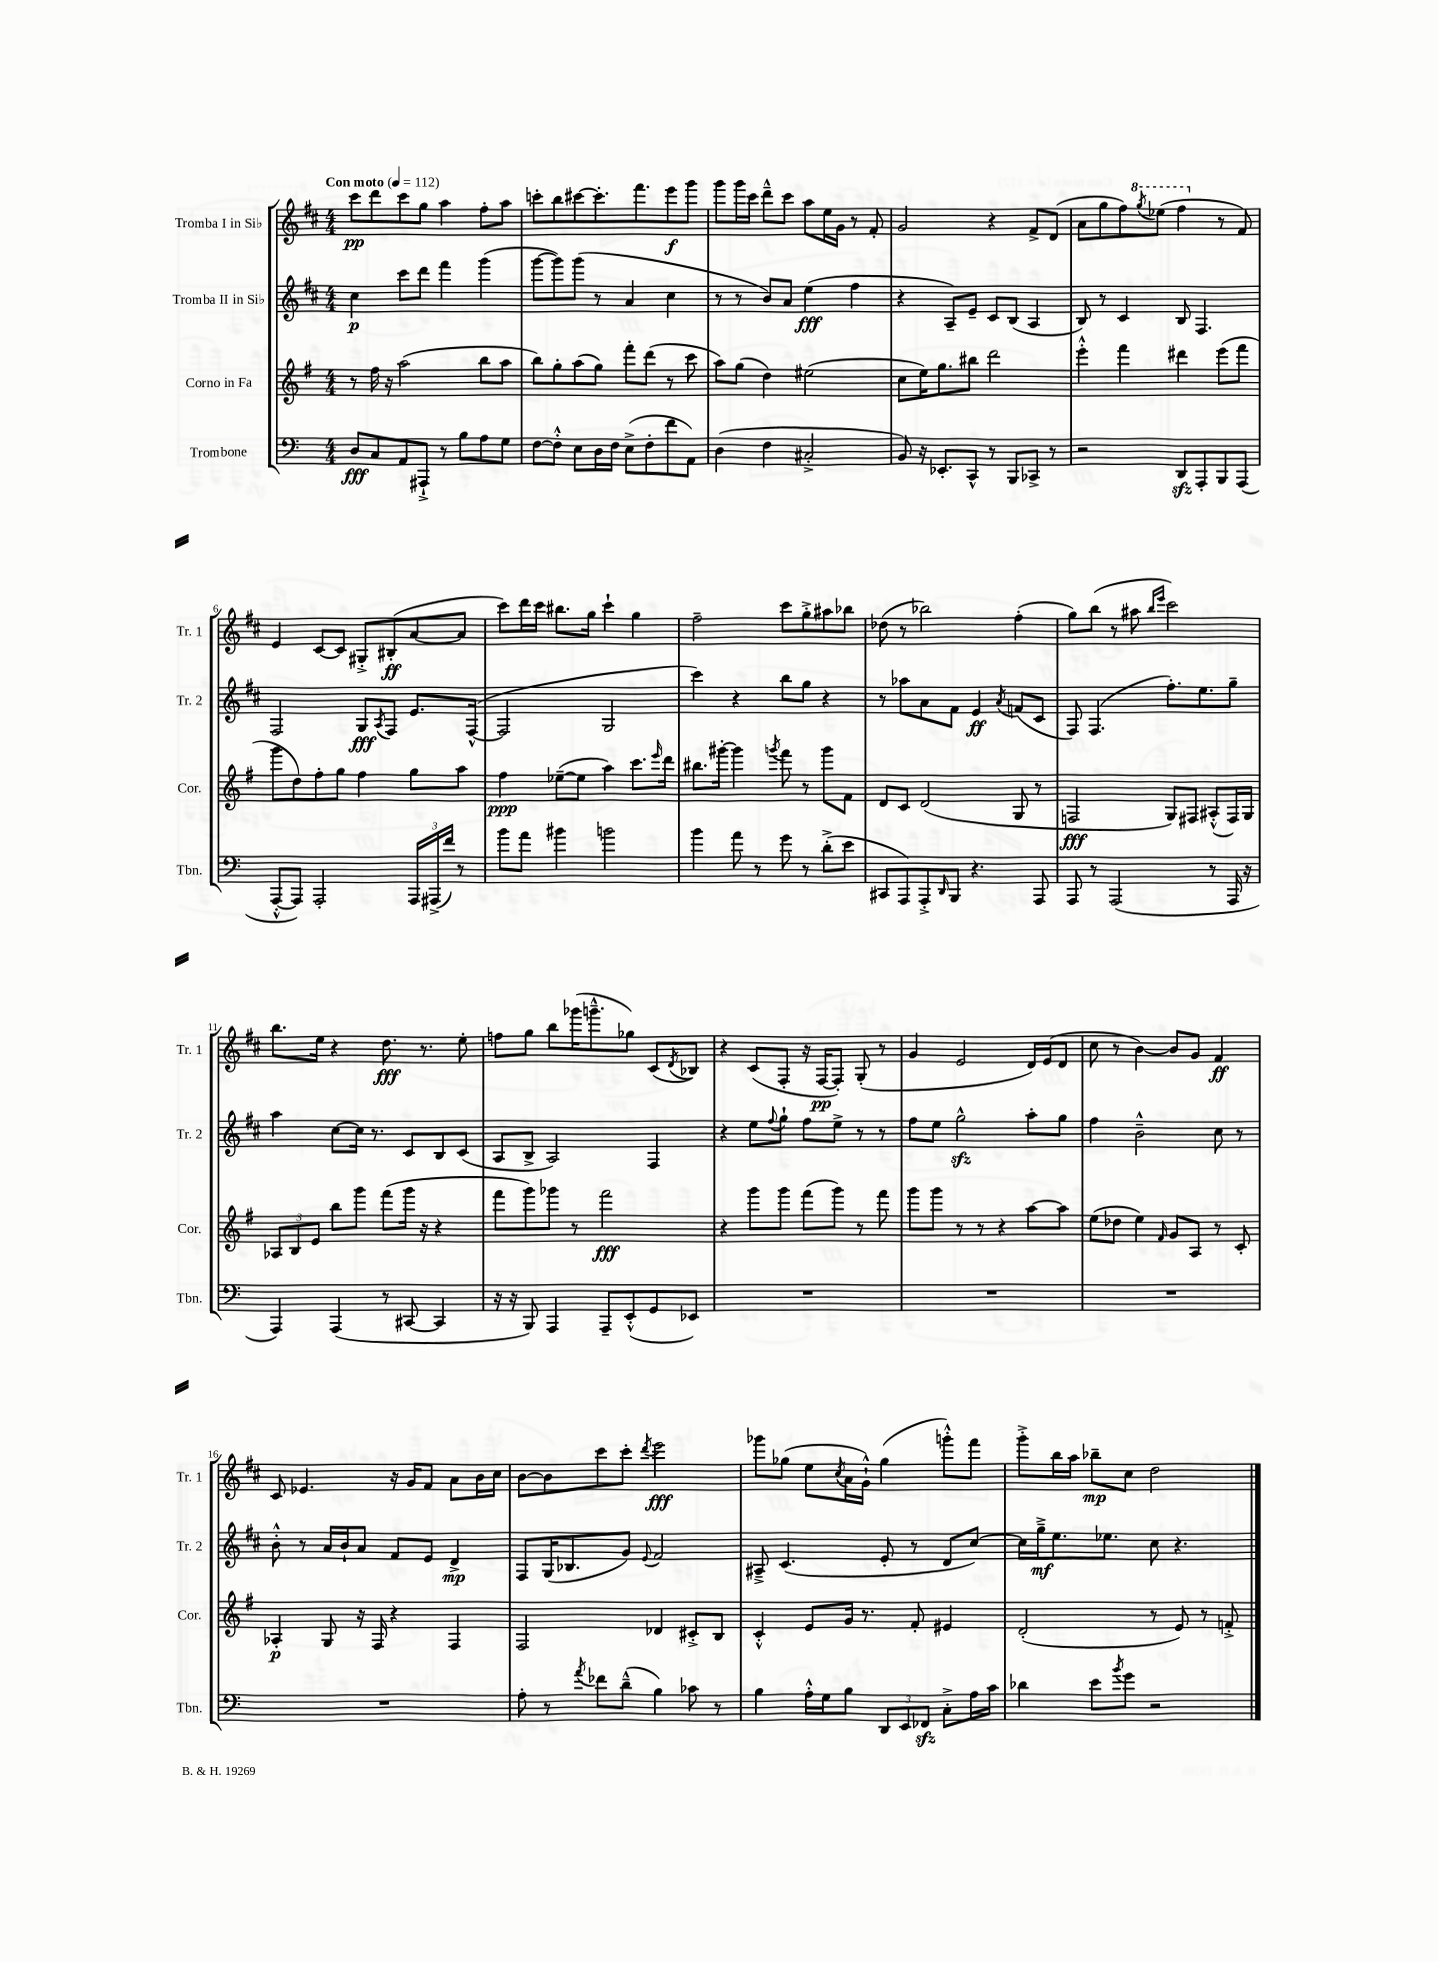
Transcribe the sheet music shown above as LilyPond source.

<<
\new StaffGroup <<
\new Staff = "s0" \with { instrumentName = "Tromba I in Sib" shortInstrumentName = "Tr. 1" } {
    \clef treble \key d \major \numericTimeSignature \time 4/4 \tempo "Con moto" 4 = 112
    cis'''8\pp d'''8 cis'''8 g''8 a''4 fis''8-. a''8 |
    c'''8-. b''8 cis'''8~ cis'''8.-. fis'''8. e'''8\f g'''8 |
    g'''8 g'''16 cis'''16 d'''8---^ cis'''8 a''8 e''16 g'16 r8 fis'8-. |
    g'2 r4 fis'8-> d'8( |
    a'8 g''8 fis''8) \ottava #1 \acciaccatura { g'''8 } ees'''8( fis'''4 \ottava #0 r8 fis'8) |
    e'4 cis'8~ cis'8 gis8-.-> bis8-.\ff( a'8~ a'8 |
    cis'''8) d'''16 cis'''16 bis''8. g''16 cis'''4-! g''4 |
    fis''2-- cis'''8 g''8-.-> ais''8 bes''8 |
    des''8( r8 bes''2) fis''4-.( |
    g''8) b''8( r8 ais''8 \grace { b''16 e'''16 } cis'''2) |
    b''8. e''16 r4 d''8.\fff r8. e''8-. |
    f''8 g''8 b''8 ges'''16( g'''8.---^ ges''8) cis'8( \acciaccatura { d'8 } bes8) |
    r4 cis'8( fis8-. r16 fis16~\pp fis8-.) g8-.( r8 |
    g'4 e'2 d'16) e'16( d'8 |
    cis''8 r8 b'4~) b'8 g'8 fis'4\ff |
    cis'8 ees'4. r16 g'16 fis'8 a'8 b'16 cis''16 |
    b'8~ b'8 cis'''8 cis'''8-. \acciaccatura { d'''8 } e'''2\fff |
    ges'''8 ges''8( e''8 \acciaccatura { cis''8 } a'16 g'16-!-^) ges''4( g'''8-.-^) fis'''8 |
    g'''8-.-> b''16 a''16 bes''8--\mp cis''8 d''2 \bar "|." |
}
\new Staff = "s1" \with { instrumentName = "Tromba II in Sib" shortInstrumentName = "Tr. 2" } {
    \clef treble \key d \major \numericTimeSignature \time 4/4
    cis''4\p cis'''8 d'''8 fis'''4 g'''4( |
    g'''8~ g'''8) g'''8( r8 a'4 cis''4 |
    r8 r8 b'8) a'8 e''4\fff( fis''4 |
    r4 a8--) e'8-- cis'8 b8( a4 |
    b8) r8 cis'4 b8 fis4. |
    fis2 g8\fff \acciaccatura { a8 } fis8 e'8. fis16~-^( |
    fis2 g2 |
    cis'''4) r4 b''8 g''8 r4 |
    r8 aes''8 a'8 fis'8 e'4\ff \acciaccatura { a'8 } f'8( cis'8 |
    fis8) fis4.( fis''8.-.) e''8. g''8-- |
    a''4 cis''8~ cis''16 r8. cis'8 b8 cis'8( |
    a8 b8-> a2) fis4 |
    r4 e''8 \appoggiatura { fis''8 } g''8-! fis''8 e''8-> r8 r8 |
    fis''8 e''8 g''2-^\sfz a''8-. g''8 |
    fis''4 b'2---^ cis''8 r8 |
    b'8-.-^ r8 a'16 b'16-! a'8 fis'8 e'8 d'4->\mp |
    fis8 g16( bes8. g'8) \appoggiatura { e'8 } fis'2 |
    ais8---> cis'4.( e'8-. r8 d'8 cis''8~) |
    cis''16 g''16--->\mf e''8. ees''8. cis''8 r4. \bar "|." |
}
\new Staff = "s2" \with { instrumentName = "Corno in Fa" shortInstrumentName = "Cor." } {
    \clef treble \key g \major \numericTimeSignature \time 4/4
    r8 fis''16 r16 a''2( b''8 a''8 |
    b''8) g''8-. a''8( g''8) fis'''8-. d'''8( r8 c'''8 |
    a''8) g''8( d''4) eis''2( |
    c''8 e''16) g''8. bis''8 d'''2 |
    e'''4-.-^ fis'''4 dis'''4 e'''8( fis'''8 |
    g'''8 d''8) fis''8-. g''8 fis''4 g''8 a''8 |
    fis''4\ppp ees''8~--( ees''8 a''4) c'''8. \grace { e'''16 } d'''16 |
    bis''8. gis'''16~-. gis'''4 \acciaccatura { g'''8 } fis'''8 r8 g'''8 fis'8 |
    d'8 c'8 d'2( g8 r8 |
    f2\fff g8) fis8 ais8-.-^( fis16) g16 |
    \tuplet 3/2 { aes8 b8 e'8 } b''8 g'''8 fis'''8( g'''16 r16 r4 |
    fis'''8 g'''8) ges'''8 r8 fis'''2\fff |
    r4 g'''8 g'''8 fis'''8( g'''8) r8 fis'''8 |
    g'''8 g'''8 r8 r8 r4 a''8~ a''8 |
    e''8( des''8 e''4) \grace { fis'16 } g'8 a8 r8 c'8-. |
    aes4-.\p g8 r16 fis16 r4 fis4 |
    fis2 des'4 cis'8-.-> b8 |
    c'4-.-^ e'8 g'16 r8. fis'8-. eis'4 |
    d'2-.( r8 e'8) r8 f'8-.-> \bar "|." |
}
\new Staff = "s3" \with { instrumentName = "Trombone" shortInstrumentName = "Tbn." } {
    \clef bass \key c \major \numericTimeSignature \time 4/4
    d8\fff c8 a,8 ais,,8-!-> r8 b8 a8 g8 |
    f8~ f8-.-^ e8 d16 f16 e8->( f8-. f'8 a,8) |
    d4( f4 cis2-.-> |
    b,8) r16 ees,8.-. c,8-^ r8 b,,8 ces,8-> r8 |
    r2 d,8\sfz a,,8-. b,,8 a,,8( |
    a,,8~-.-^ a,,8) a,,2-. \tuplet 3/2 { a,,16 ais,,16->( f'16) } r8 |
    b'8 a'8 bis'4 b'2 |
    b'4 a'8 r8 g'8 r8 d'8-.->( e'8 |
    cis,8 a,,8) a,,8-.-> \grace { d,16 } b,,8 r4. a,,8 |
    a,,8 r8 a,,2( r8 a,,16 r16 |
    a,,4) a,,4( r8 cis,8~ cis,4 |
    r16 r16 b,,8) a,,4 a,,8-- e,8-.-^( g,8 ees,8) |
    R1 |
    R1 |
    R1 |
    R1 |
    a8-. r8 \acciaccatura { a'8 } fes'8 d'8---^( b4) ces'8 r8 |
    b4 a16-.-^ g16 b8 \tuplet 3/2 { d,8 e,8 fes,8\sfz } c8-.-> a16 c'16 |
    des'4 e'8 \acciaccatura { b'8 } g'8 r2 \bar "|." |
}
>>
>>
